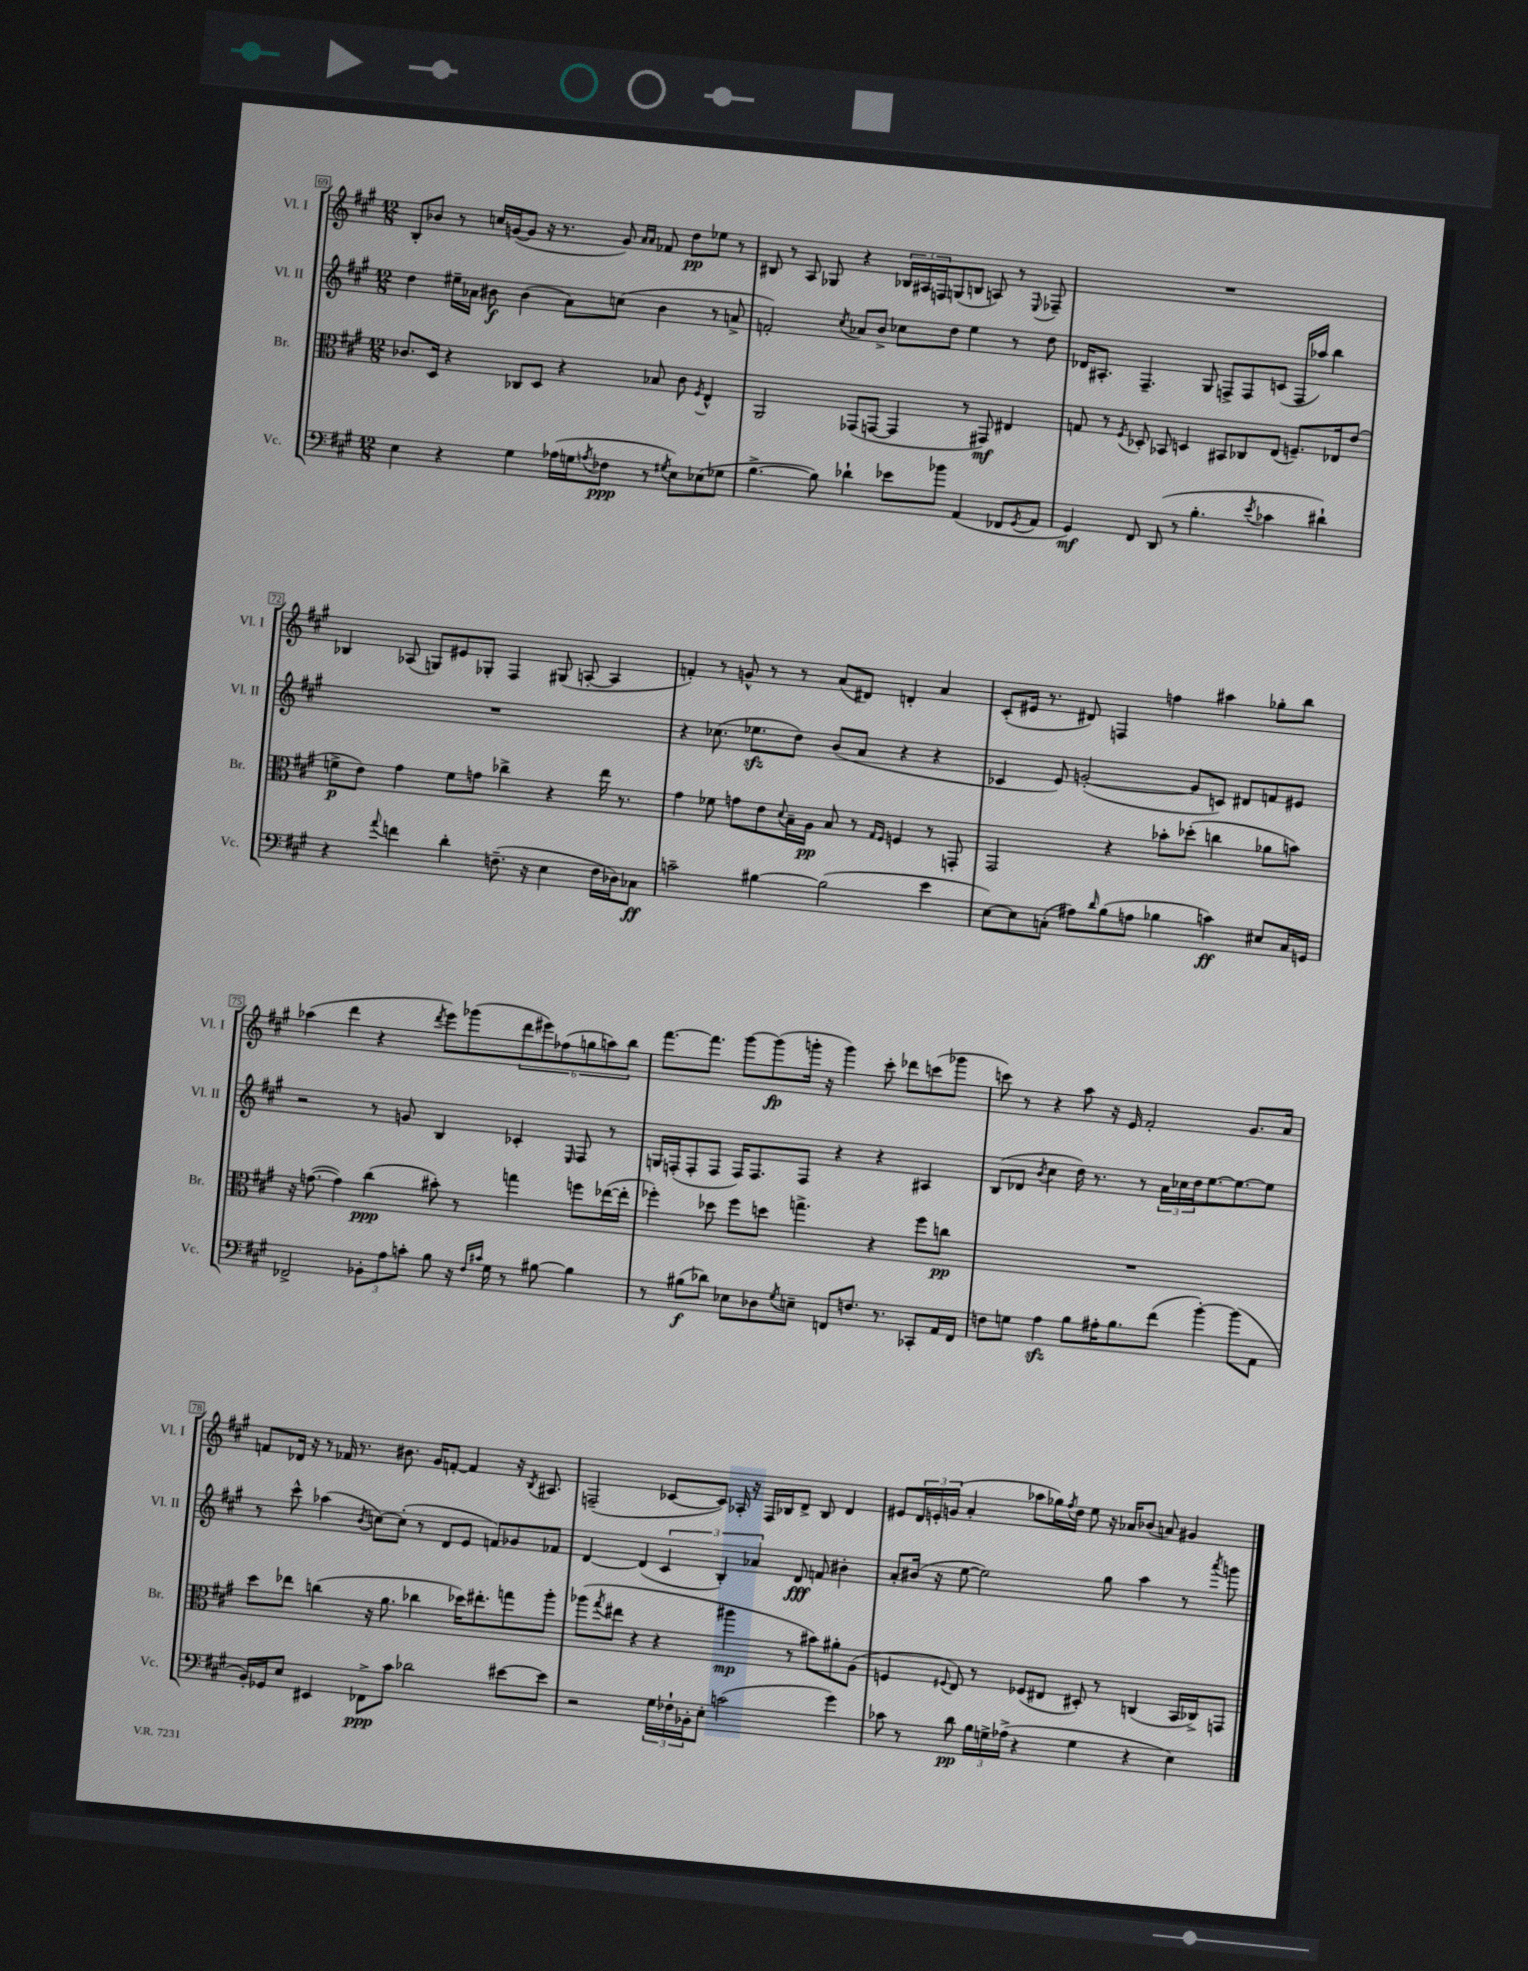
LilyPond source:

<<
\new StaffGroup <<
\new Staff = "s0" \with { instrumentName = "Vl. I" shortInstrumentName = "Vl. I" } {
    \clef treble \key a \major \numericTimeSignature \time 12/8
    b8-. bes'8 r8 c''16 g'16~( g'8 r16 r8. g'8) \grace { a'16 a'16 } fes'8 d''8\pp ees''8 r8 |
    bis8 r8 a8 ges8 r4 \tuplet 3/2 { bes16 ais16 f16 } g8( b8 a8) r8 \appoggiatura { e8 } fes8-- |
    R1. |
    bes4 aes8( g8) eis'8 ges8-. fis4 gis8( a8~-. a4 |
    f'4-.) r8 g'8-^ r8 r8 a'8( dis'8) d'4-. a'4 |
    cis'8-.( eis'16 r8. dis'8) f4 f''4 ais''4 ges''8-. b''8 |
    aes''4( d'''4 r4 \acciaccatura { d'''8 } e'''8) ges'''8( \tuplet 6/4 { d'''8 eis'''8) fes''8( g''8 a''8) b''8 } |
    fis'''8.~ fis'''8. gis'''8~ gis'''8\fp( g'''16-. r16 g'''4) cis'''8-. des'''8 c'''8( ges'''8 |
    c'''8) r8 r4 a''8 r16 e'16 fis'2-. gis'8. a'16 |
    f'8 des'16 r16 r8 fes'16 r8. bis'8. gis'16 f'8~-. f'4 r16 \acciaccatura { b8 } ais8. |
    f2--( ces'8~ ces'8) aes16-. r16 f16 bes16 d'8-> bes8 d'4 |
    eis'8 \tuplet 3/2 { d'16 e'16-. g'16( } a'4-. aes''8 ges''16) \acciaccatura { fis''8 } d''16 e''8 r16 aes'16 bes'8( a'8) gis'4 \bar "|." |
}
\new Staff = "s1" \with { instrumentName = "Vl. II" shortInstrumentName = "Vl. II" } {
    \clef treble \key a \major \numericTimeSignature \time 12/8
    d''4 eis''16-- aes'16 bis'8\f bis'4( aes'8) c''8( bis'4 r8 a'8-> |
    f'2-.) \acciaccatura { cis''8 } aes'8 b'8-> ces''8 d''8 e''4 r8 d''8 |
    des'16 ais8.-. fis4.-- gis8 f8-> f8 c'8( f16 aes''16) b''4 |
    R1. |
    r4 ces''8.( ees''8.\sfz d''8) b'8( a'8 r4 r4 |
    ces'4 e'8) g'2~-.( g'8 c'8) dis'8 f'8 eis'8 |
    r2 r8 g'8 b4 ces'4-. \grace { e16 } fis8 r8 |
    g16 f16-.( f8-. f8 f16) f8. f8 r4 r4 ais4 |
    b8( des'8 \acciaccatura { b'8 } cis''4 d''16) r8. r8 \tuplet 3/2 { a'16 ces''16 d''16 } e''8.~ e''8.~ e''8 |
    r8 cis'''8-^ aes''4( \acciaccatura { b'8 } c''8~) c''8-.( r8 d'8 e'8 f'8) ges'8 fes'8 |
    d'4~ d'4( \tuplet 3/2 { cis'4 b4-.) aes'4 } d'8\fff f'8 bis'4-. |
    a'8-. bis'16( r16 e''8~ e''2) gis''8 a''4 r8 \acciaccatura { a'''8 } g'''8 \bar "|." |
}
\new Staff = "s2" \with { instrumentName = "Br." shortInstrumentName = "Br." } {
    \clef alto \key a \major \numericTimeSignature \time 12/8
    ces'8. d16 r4 ces8 d8 r4 bes8 ces'8 \acciaccatura { fis8 } e4-^ |
    a,2 ges,8( g,8~ g,4 r8 gis,8\mf) eis4 |
    g8 r8 \acciaccatura { fis8 } des8-. bes,8 d4 bis,8 ces8 e8( f8.--) ees16 e'8( |
    f'8->\p e'8) gis'4 f'8 g'8 ces''4-> r4 e''16 r8. |
    gis'4 fes'8 g'8 e'8 \appoggiatura { d'8 } b16-- a16\pp b8 r8 \grace { gis16 fis16 } f4 r8 g,8-. |
    gis,2 r4 bes'8-. des''8-.( c''4 aes'8 b'8) |
    r16 g'8.~( g'4) cis''4\ppp( bis'8-.) r8 g''4 f''8 ees''16~( ees''16-. |
    fes''4-.) des''8 fes''8 d''8 g''4.-> r4 fes''8 c''8\pp |
    R1. |
    d''8 ees''8 c''4( r16 a'8. ces''4 des''16) eis''8.-. g''8 a''8-. |
    aes''8( \acciaccatura { gis''8 } eis''8 r4 r4 ais''4\mp r8 bis'8) ais'8-. a8( |
    f4 \appoggiatura { fis8 } e8) r8 fes8( eis8 dis8-.) r8 c4( b,16 ces16->) g,8 \bar "|." |
}
\new Staff = "s3" \with { instrumentName = "Vc." shortInstrumentName = "Vc." } {
    \clef bass \key a \major \numericTimeSignature \time 12/8
    e4 r4 gis4 aes16( g16 \acciaccatura { a8 } fes8\ppp r8 \acciaccatura { gis8 } e8) ees8( ges8 |
    b4.~-> b8) des'4-! ees'8 bes'8 a,4( fes,8 \acciaccatura { gis,8 } a,8 |
    gis,4\mf) fis,8 d,8( r8 b4.-. \acciaccatura { e'8 } ces'4 dis'4-!) |
    r4 \appoggiatura { a'8 } f'4 d'4-. f8.--( r16 e4 f16 des16) ces8\ff |
    c'2-- bis4~ bis2( e'4 |
    e8~) e8 c8-.( ais8) \grace { d'16 } b8( a8 bes4 c'4\ff) eis8 c16 g,16 |
    fes,2-> \tuplet 3/2 { bes,8-. a8 c'8-. } b8 r16 \grace { fis16 cis'16 } gis16 r8 bis8~ bis4 |
    r8 bis8\f( des'8) ees8 des8 \acciaccatura { gis8 } e8-- f,8 f8. r8. ces,8-. a,16 f,16 |
    f8 g8 a4\sfz b8 ais16-. b8. fis'8( b'4~-.) b'8( a,8 |
    b,16-.) ges,16 e8 eis,4 fes,8->\ppp cis'8 des'2 eis'8~ eis'8 |
    r2 \tuplet 3/2 { gis16 fes16-! bes,16-. } e8-. c'2( gis'4) |
    ces'8 r8 d'8\pp \tuplet 3/2 { b16 g16-> aes16->( } r4 g4 r4 e4) \bar "|." |
}
>>
>>
\layout { \context { \Score currentBarNumber = #69 \override BarNumber.stencil = #(make-stencil-boxer 0.1 0.3 ly:text-interface::print) } }
